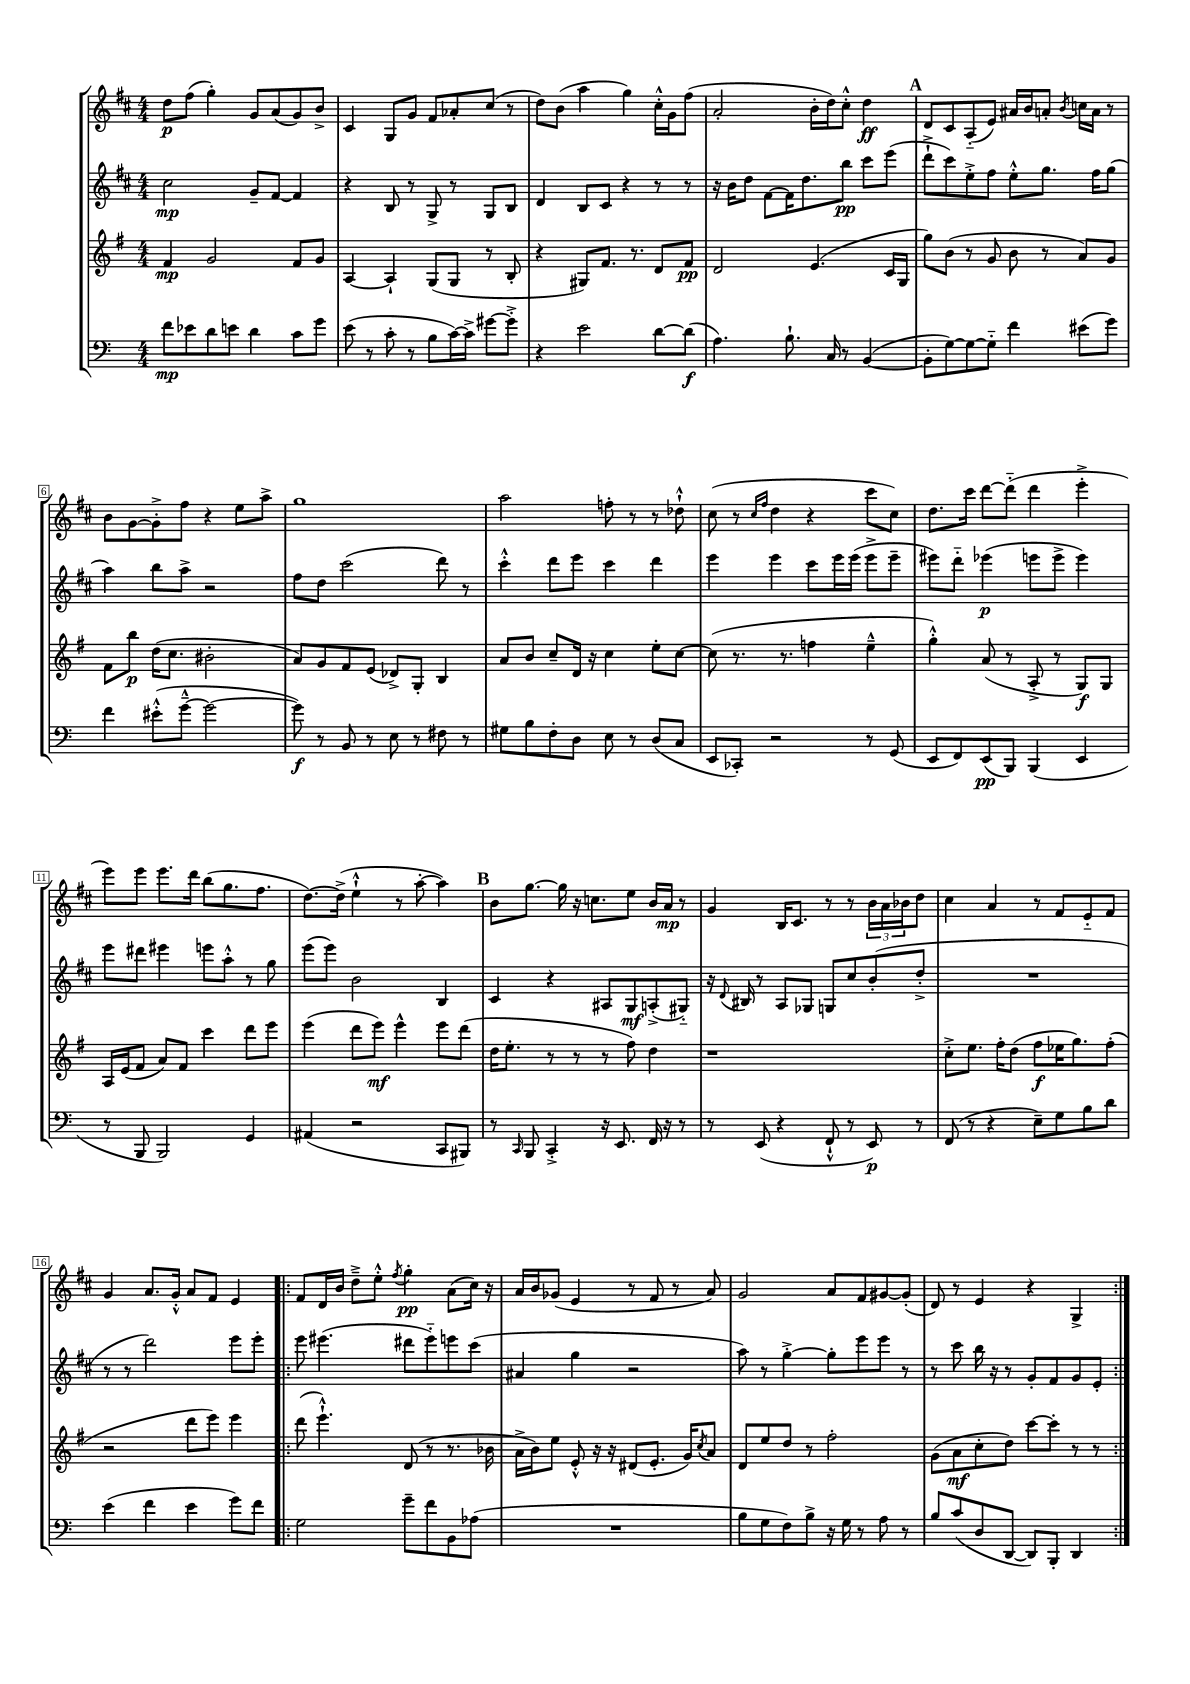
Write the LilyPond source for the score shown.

<<
\new StaffGroup <<
\new Staff = "s0" {
    \clef treble \key d \major \numericTimeSignature \time 4/4
    d''8\p fis''8( g''4-.) g'8 a'8( g'8) b'8-> |
    cis'4 g8 g'8 fis'8 aes'8-. cis''8( r8 |
    d''8) b'8( a''4 g''4) cis''16-.-^ g'16 fis''8( |
    a'2-. b'16-. d''16) cis''8-.-^ d''4\ff |
    \mark \markup { \bold "A" } d'8 cis'8 a8-_( e'8) ais'16 b'16 a'8-. \acciaccatura { b'8 } c''16 a'16 r8 |
    b'8 g'8~ g'8-.-> fis''8 r4 e''8 a''8-> |
    g''1 |
    a''2 f''8-. r8 r8 des''8-!-^ |
    cis''8( r8 \grace { cis''16 fis''16 } d''4 r4 cis'''8 cis''8) |
    d''8. cis'''16 d'''8~ d'''8-_( d'''4 e'''4-.-> |
    e'''8) e'''8 e'''8. d'''16 b''8( g''8. fis''8. |
    d''8.~) d''16->( e''4-!-^ r8 a''8~-. a''4) |
    \mark \markup { \bold "B" } b'8 g''8.~ g''16 r16 c''8. e''8 b'16 a'16\mp r8 |
    g'4 b16 cis'8. r8 r8 \tuplet 3/2 { b'16 a'16 bes'16 } d''8 |
    cis''4 a'4 r8 fis'8 e'8-_ fis'8 |
    g'4 a'8. g'16-.-^ a'8 fis'8 e'4 |
    \repeat volta 2 { fis'8 d'16 b'16 d''8---> e''8-.-^ \acciaccatura { fis''8 } g''4-.\pp a'8( cis''16) r16 |
    a'16 b'16 ges'8( e'4 r8 fis'8 r8 a'8) |
    g'2 a'8 fis'8 gis'8~ gis'8-.( |
    d'8) r8 e'4 r4 g4-> | }
}
\new Staff = "s1" {
    \clef treble \key d \major \numericTimeSignature \time 4/4
    cis''2\mp g'8-- fis'8~ fis'4 |
    r4 b8 r8 g8-> r8 g8 b8 |
    d'4 b8 cis'8 r4 r8 r8 |
    r16 b'16 d''8 fis'8~ fis'16 d''8. b''8\pp cis'''8 e'''8( |
    \mark \markup { \bold "A" } d'''8-!-> cis'''8) e''8-.-> fis''8 e''8-.-^ g''8. fis''16 g''8( |
    a''4) b''8 a''8-> r2 |
    fis''8 d''8 cis'''2( d'''8) r8 |
    cis'''4-.-^ d'''8 e'''8 cis'''4 d'''4 |
    e'''4 e'''4 cis'''8 e'''16 e'''16( e'''8-> e'''8-- |
    eis'''8) d'''8-_ ees'''4\p( e'''8 e'''8-> e'''4) |
    e'''8 dis'''8 eis'''4 e'''8 a''8-.-^ r8 g''8 |
    e'''8( e'''8) b'2 b4 |
    \mark \markup { \bold "B" } cis'4 r4 ais8 g8\mf a8-.->( gis8-_) |
    r16 \appoggiatura { d'8 } bis16 r8 a8 ges8 g8 cis''8 b'8-.( d''8-.-> |
    R1 |
    r8 r8 d'''2) e'''8 e'''8-. |
    \repeat volta 2 { e'''8 eis'''4.( dis'''8 eis'''8-_) e'''8 cis'''8( |
    ais'4 g''4 r2 |
    a''8) r8 g''4~-.-> g''8-. e'''8 e'''8 r8 |
    r8 cis'''8 b''16 r16 r8 g'8-. fis'8 g'8 e'8-. | }
}
\new Staff = "s2" {
    \clef treble \key g \major \numericTimeSignature \time 4/4
    fis'4\mp g'2 fis'8 g'8 |
    a4~ a4-! g8( g8 r8 b8-. |
    r4 gis8) fis'8. r8. d'8 fis'8\pp |
    d'2 e'4.( c'16 g16 |
    \mark \markup { \bold "A" } g''8) b'8( r8 g'8 b'8 r8 a'8) g'8 |
    fis'8 b''8\p d''16( c''8. bis'2-. |
    a'8) g'8 fis'8 e'8( des'8->) g8-. b4 |
    a'8 b'8 c''8-- d'16 r16 c''4 e''8-. c''8~ |
    c''8( r8. r8. f''4 e''4---^ |
    g''4-.-^) a'8( r8 a8-.-> r8 g8\f) g8 |
    a16 e'16( fis'8 a'8) fis'8 c'''4 d'''8 e'''8 |
    e'''4( d'''8 e'''8\mf) e'''4-^ e'''8 d'''8( |
    \mark \markup { \bold "B" } d''16 e''8.-. r8 r8 r8 fis''8) d''4 |
    r1 |
    c''8-.-> e''8. fis''16-. d''8( fis''8\f ees''16 g''8.) fis''8-.( |
    r2 d'''8 e'''8) e'''4 |
    \repeat volta 2 { d'''8( e'''4.-!-^) d'8( r8 r8. bes'16 |
    a'16-> b'16) e''8 e'8-.-^ r16 r16 dis'8( e'8.-. g'16) \acciaccatura { c''8 } a'8 |
    d'8 e''8 d''8 r8 fis''2-. |
    g'8( a'8\mf c''8-. d''8) c'''8~ c'''8-. r8 r8 | }
}
\new Staff = "s3" {
    \clef bass \key c \major \numericTimeSignature \time 4/4
    f'8\mp ees'8 d'8 e'8 d'4 c'8 g'8 |
    e'8( r8 c'8-. r8 b8 c'16~) c'16-> gis'8~ gis'8-.-> |
    r4 e'2 d'8~ d'8\f( |
    a4.) b8.-! c16 r8 b,4~( |
    \mark \markup { \bold "A" } b,8-. g8~) g8~ g8-_ f'4 eis'8( g'8) |
    f'4 eis'8-.-^( g'8~---^ g'2~ |
    g'8\f) r8 b,8 r8 e8 r8 fis8 r8 |
    gis8 b8 f8-. d8 e8 r8 d8( c8 |
    e,8 ces,8-.) r2 r8 g,8( |
    e,8 f,8) e,8\pp( b,,8) b,,4( e,4 |
    r8 b,,8 b,,2) g,4 |
    ais,4( r2 c,8 bis,,8) |
    \mark \markup { \bold "B" } r8 \grace { c,16 } b,,8 c,4-.-> r16 e,8. f,16 r16 r8 |
    r8 e,8( r4 f,8-!-^ r8 e,8\p) r8 |
    f,8( r8 r4 e8--) g8 b8 d'8 |
    e'4( f'4 e'4 g'8) f'8 |
    \repeat volta 2 { g2 g'8-- f'8 b,8 aes8( |
    R1 |
    b8 g8 f8) b8-> r16 g16 r8 a8 r8 |
    b8 c'8( d8 d,8~ d,8) b,,8-. d,4 | }
}
>>
>>
\layout { \context { \Score \override BarNumber.stencil = #(make-stencil-boxer 0.1 0.3 ly:text-interface::print) } }
